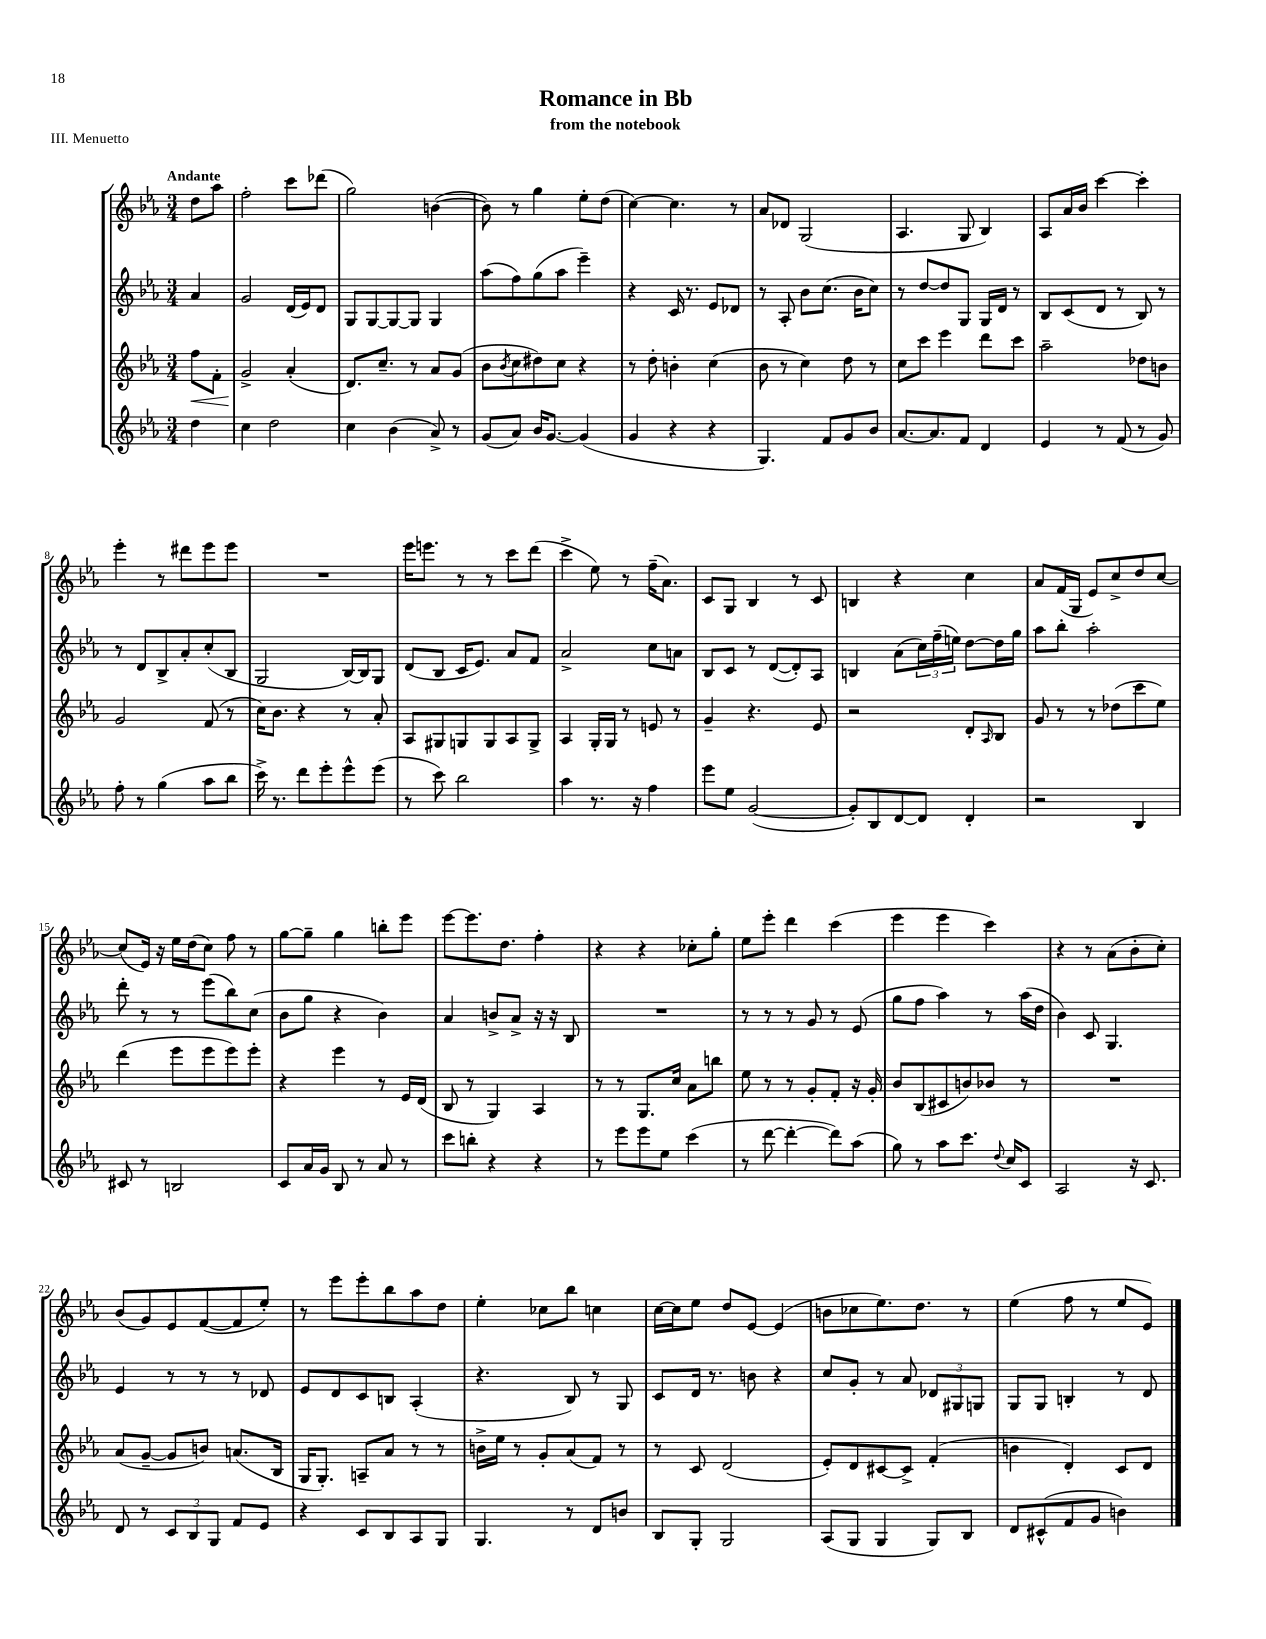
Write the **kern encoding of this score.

**kern	**kern	**kern	**kern
*staff4	*staff3	*staff2	*staff1
*clefG2	*clefG2	*clefG2	*clefG2
*k[b-e-a-]	*k[b-e-a-]	*k[b-e-a-]	*k[b-e-a-]
*M3/4	*M3/4	*M3/4	*M3/4
4dd	8ff	4a-	8dd
.	8f'	.	8aa-
=	=	=	=
4cc	2g^	2g	2ff'
2dd	.	.	.
.	(4a-'	(16d	8ccc
.	.	16e-)	.
.	.	8d	(8ddd-
=	=	=	=
4cc	8.d)	8G	2gg)
.	.	[8G	.
.	8.cc~	.	.
(4b-	.	8G_	.
.	8r	8G]	.
8a-^)	8a-	4G	([4b
8r	(8g	.	.
=	=	=	=
(8g	8b-	(8aa-	8b])
.	8qb-	.	.
8a-)	8cc	8ff)	8r
16b-	8dd#)	(8gg	4gg
[8.g	.	.	.
.	8cc	8aa-	.
(4g]	4r	4eee-~)	8ee-'
.	.	.	(8dd
=	=	=	=
4g	8r	4r	[4cc)
.	8dd'	.	.
4r	4b'	16c	4.cc]
.	.	8.r	.
4r	(4cc	8e-	.
.	.	8d-	8r
=	=	=	=
4.G)	8b-	8r	8a-
.	8r	8A-'	8d-
.	4cc)	8b-	(2G
8f	.	(8.cc	.
8g	8dd	.	.
.	.	16b-	.
8b-	8r	8cc)	.
=	=	=	=
[8.a-	8cc	8r	4.A-
.	8ccc	[8dd	.
8.a-]	.	.	.
.	4eee-	8dd]	.
8f	.	8G	8G
4d	8ddd	16G	4B-)
.	.	16d	.
.	8ccc	8r	.
=	=	=	=
4e-	2aa-~	8B-	8A-
.	.	(8c	16a-
.	.	.	16b-
8r	.	8d	[4ccc
(8f	.	8r	.
8r	8dd-	8B-)	4ccc']
8g)	8b	8r	.
=	=	=	=
8ff'	2g	8r	4eee-'
8r	.	8d	.
(4gg	.	8B-^	8r
.	.	8a-'	8ddd#
8aa-	(8f	(8cc'	8eee-
8bb-	8r	8B-	8eee-
=	=	=	=
16ccc^)	16cc)	2G	2.r
8.r	8.b-	.	.
8ddd	4r	.	.
8eee-'	.	.	.
8eee-^^	8r	[16B-)	.
.	.	16B-]	.
(8eee-	8a-'	8G	.
=	=	=	=
8r	8A-	(8d	16eee-
.	.	.	8.eee
8ccc)	8G#	8B-	.
2bb-	8G	16c	8r
.	.	8.e-)	.
.	8G	.	8r
.	8A-	8a-	8ccc
.	8G^	8f	(8ddd
=	=	=	=
4aa-	4A-	2a-^	4ccc^
8.r	16G'	.	8ee-)
.	16G	.	.
.	8r	.	8r
16r	.	.	.
4ff	8e	8cc	(16ff~
.	.	.	8.a-)
.	8r	8a	.
=	=	=	=
8eee-	4g~	8B-	8c
8ee-	.	8c	8G
([2g	4.r	8r	4B-
.	.	([8d	.
.	.	8d'])	8r
.	8e-	8A-	8c
=	=	=	=
8g'])	2r	4B	4B
8B-	.	.	.
[8d	.	(8a-	4r
8d]	.	24cc)	.
.	.	(24ff~	.
.	.	24ee)	.
4d'	8d'	[8dd	4cc
.	16qqA-	.	.
.	8B-	16dd]	.
.	.	16gg	.
=	=	=	=
2r	8g	8aa-	8a-
.	8r	8bb-'	(16f
.	.	.	16G
.	8r	2aa-'	8e-)
.	(8dd-	.	8cc^
4B-	8ccc	.	8dd
.	8ee-)	.	[8cc
=	=	=	=
8c#	(4ddd	8ddd'	(8cc]
8r	.	8r	16e-)
.	.	.	16r
2B	8eee-	8r	16ee-
.	.	.	(16dd
.	8eee-	(8eee-	8cc)
.	8eee-)	8bb-)	8ff
.	8eee-'	(8cc	8r
=	=	=	=
8c	4r	8b-	[8gg
16a-	.	8gg	8gg~]
16g	.	.	.
8B-	4eee-	4r	4gg
8r	.	.	.
8a-	8r	4b-)	8bb'
8r	16e-	.	8eee-
.	(16d	.	.
=	=	=	=
8ccc	8B-	4a-	[8eee-
8bb'	8r	.	8.eee-]
4r	4G)	8b^	.
.	.	.	8.dd
.	.	8a-^	.
4r	4A-	16r	4ff'
.	.	16r	.
.	.	8B-	.
=	=	=	=
8r	8r	2.r	4r
8eee-	8r	.	.
8eee-	8.G	.	4r
8ee-	.	.	.
.	16cc	.	.
(4ccc	8a-	.	8cc-'
.	8bb	.	8gg'
=	=	=	=
8r	8ee-	8r	8ee-
[8ddd	8r	8r	8eee-'
4ddd'_	8r	8r	4ddd
.	8g'	8g	.
8ddd])	8f'	8r	(4ccc
(8aa-	16r	(8e-	.
.	16g'	.	.
=	=	=	=
8gg)	8b-	8gg	4eee-
8r	(8B-	8ff	.
8aa-	8c#	4aa-)	4eee-
8.ccc	8b)	.	.
.	8b-	8r	4ccc)
8qqdd	.	.	.
16cc	.	.	.
8c	8r	(16aa-	.
.	.	16dd	.
=	=	=	=
2A-	2.r	4b-)	4r
.	.	8c	8r
.	.	4.G	(8a-
16r	.	.	8b-'
8.c	.	.	.
.	.	.	8cc')
=	=	=	=
8d	(8a-	4e-	(8b-
8r	[8g~	.	8g)
12c	8g]	8r	8e-
12B-	.	.	.
.	8b)	8r	([8f
12G	.	.	.
8f	(8.a	8r	8f]
8e-	.	8d-	8ee-')
.	16B-	.	.
=	=	=	=
4r	16G	8e-	8r
.	8.G')	.	.
.	.	8d	8eee-
8c	8A~	8c	8eee-'
8B-	8a-	8B	8bb-
8A-	8r	(4A-'	8aa-
8G	8r	.	8dd
=	=	=	=
4.G	16b^	4.r	4ee-'
.	16ee-	.	.
.	8r	.	.
.	8g'	.	8cc-
8r	(8a-	8B-)	8bb-
8d	8f)	8r	4cc
8b	8r	8G	.
=	=	=	=
8B-	8r	8c	[16cc
.	.	.	16cc]
8G'	8c	16d	8ee-
.	.	8.r	.
2G	(2d	.	8dd
.	.	8b	[8e-
.	.	4r	(4e-]
=	=	=	=
(8A-	8e-')	8cc	8b
8G	8d	8g'	8cc-
4G	[8c#	8r	8.ee-)
.	8c#^]	8a-	.
.	.	.	8.dd
8G)	(4f'	12d-	.
.	.	12G#	.
8B-	.	.	8r
.	.	12G	.
=	=	=	=
8d	4b	8G	(4ee-
(8c#^^	.	8G	.
8f	4d')	4B'	8ff
8g	.	.	8r
4b)	8c	8r	8ee-
.	8d	8d	8e-)
==	==	==	==
*-	*-	*-	*-
